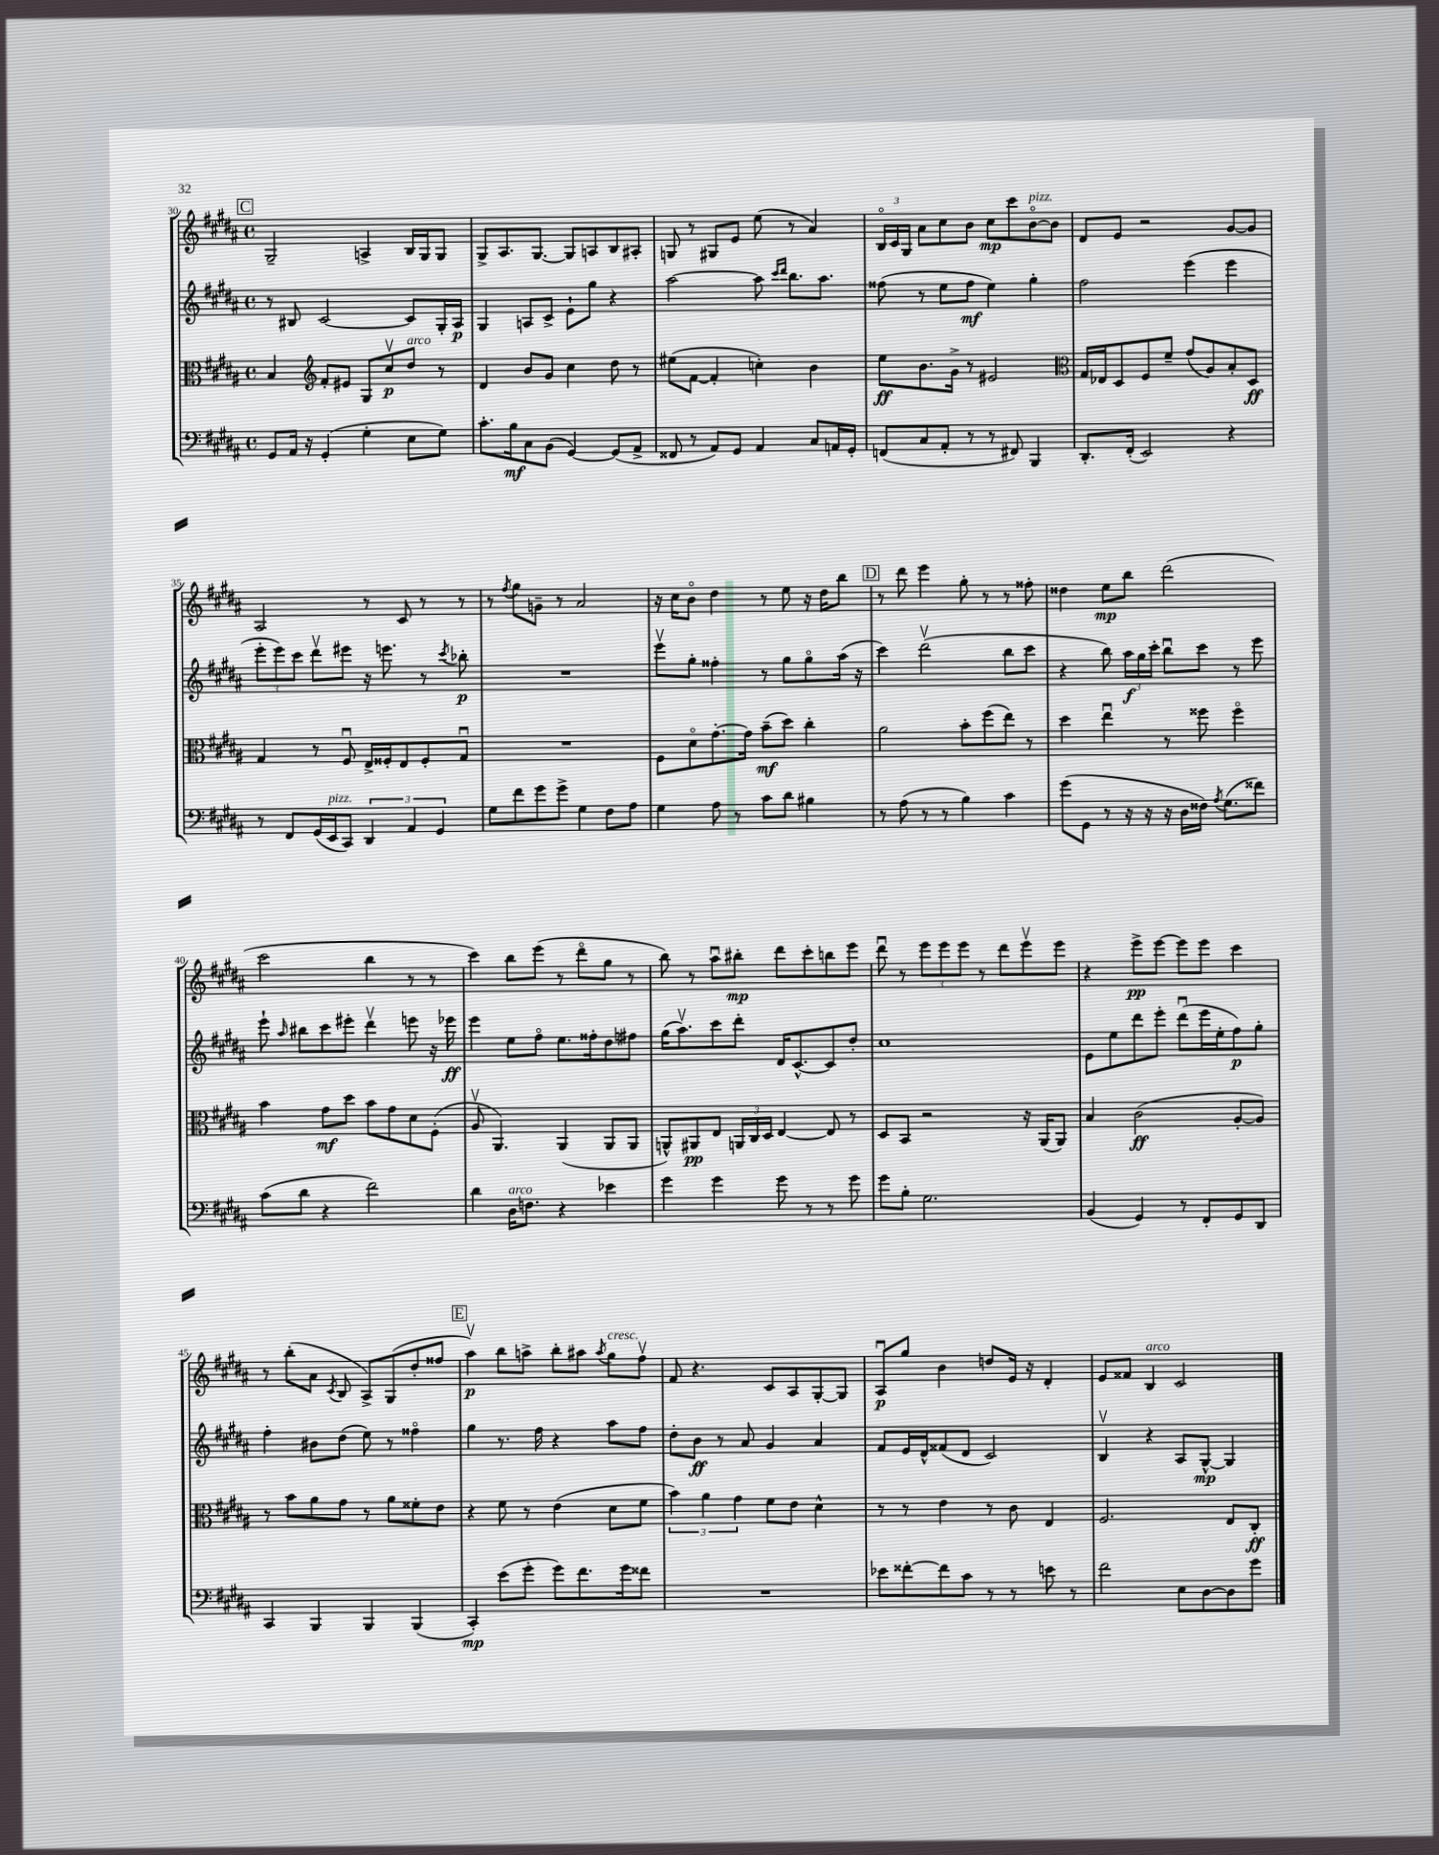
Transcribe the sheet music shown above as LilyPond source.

<<
\new StaffGroup <<
\new Staff = "s0" {
    \clef treble \key b \major \defaultTimeSignature \time 4/4
    \autoBeamOff \mark \markup { \box "C" } gis2-- a4-> b16[ gis16 gis8] |
    gis8[-> ais8. gis8.]~ gis8[ a8 b8 ais8]-. |
    g8 r8 gis8[ e'8] e''8( r8 ais'4) |
    \tuplet 3/2 { b16[\flageolet cis'16 gis16] } ais'8[ cis''8 b'8] cis''8[\mp cis'''8 b'8~\flageolet^\markup { \italic "pizz." } b'8] |
    dis'8[ e'8] r2 gis'8[~ gis'8] |
    ais2 r8 cis'8 r8 r8 |
    r8 \acciaccatura { fis''8 } gis''8[ g'8]-- r8 ais'2 |
    r16 cis''16[ b'8]\flageolet dis''4 r8 e''8 r16 dis''16[ b''8] |
    \mark \markup { \box "D" } r8 dis'''8 e'''4 gis''8-. r8 r8 fisis''8-. |
    disis''4 e''8[\mp b''8] dis'''2( |
    cis'''2 b''4 r8 r8 |
    cis'''4) b''8[ e'''8]( r8 dis'''8[\flageolet gis''8] r8 |
    b''8) r8 ais''8[\downbow bis''8]-.\mp dis'''8[ cis'''8-. b''8 e'''8] |
    dis'''8\downbow r8 \tuplet 3/2 { e'''8[ e'''8 e'''8] } r8 dis'''8[ e'''8\upbow e'''8] |
    r4 e'''8[->\pp e'''8]~ e'''8[ e'''8] cis'''4 |
    r8 b''8[-.( ais'8] \acciaccatura { cis'8 } b8 ais8[->) gis8( dis''8-. fisis''8] |
    \mark \markup { \box "E" } ais''4\upbow\p) b''8[ a''8]-> b''8[-. ais''8] \acciaccatura { ais''8 } gis''8[^\markup { \italic "cresc." } fis''8]\upbow |
    fis'8 r4. cis'8[ ais8 gis8~-. gis8] |
    ais8[\downbow\p gis''8] b'4 d''8[ e'16] r16 dis'4-. |
    e'8[ fisis'8] b4^\markup { \italic "arco" } cis'2 \bar "|." |
}
\new Staff = "s1" {
    \clef treble \key b \major \defaultTimeSignature \time 4/4
    \autoBeamOff \mark \markup { \box "C" } r8 bis8 cis'2~ cis'8[ gis16-. ais16]\p |
    gis4 a8[ cis'8]-> e'8[-! gis''8] r4 |
    ais''2~ ais''8 \grace { cis'''16[ dis'''16] } b''8.[ ais''8.] |
    fisis''8( r8 e''8[ fisis''8]\mf e''4) gis''4-. |
    fis''2 e'''4( e'''4 |
    \tuplet 3/2 { e'''8[-. e'''8) cis'''8] } dis'''8[\upbow eis'''8] r16 e'''8. r8 \acciaccatura { cis'''8 } bes''8-.\p |
    R1 |
    e'''8[\upbow gis''8]-. fisis''4-. r8 gis''8[ gis''8\flageolet ais''16]( r16 |
    \mark \markup { \box "D" } cis'''4) dis'''2\upbow( b''8[ cis'''8] |
    r4 b''8) \tuplet 3/2 { ais''16[\f gis''16 cis'''16]-. } b''8[\downbow cis'''8] r8 e'''8 |
    e'''8-! \grace { ais''16 } bis''8[ cis'''8 eis'''8]-. dis'''4\upbow e'''8 r16 ees'''16\ff |
    e'''4 e''8[ fis''8]\flageolet e''8.[ fisis''16-. dis''8 fis''8] |
    gis''16[( ais''8.\upbow) cis'''8 dis'''8]-. dis'16[ cis'8.~-^ cis'8 dis''8]-. |
    cis''1 |
    e'8[ e''8 dis'''8 e'''8]-. dis'''8[\downbow( e'''16 e''16-. fis''8\p) gis''8]-. |
    fis''4-. bis'8[ dis''8]( e''8) r8 fisis''4\flageolet |
    \mark \markup { \box "E" } gis''4 r8. fis''16 r4 ais''8[ fis''8] |
    dis''8[-. b'8]\ff r8 ais'8 gis'4 ais'4 |
    fis'8[ e'16 dis'16-^ fisis'8( dis'8] cis'2) |
    b4\upbow r4 ais8[ gis8]~-^\mp gis4 \bar "|." |
}
\new Staff = "s2" {
    \clef alto \key b \major \defaultTimeSignature \time 4/4
    \autoBeamOff \mark \markup { \box "C" } b4 \clef treble fis'8[-. eis'8] gis8[ cis''8\upbow\p dis''8]^\markup { \italic "arco" } r8 |
    dis'4 b'8[ gis'8] cis''4 dis''8 r8 |
    eis''8[( fis'8]~ fis'4-. c''4-.) b'4 |
    e''8[\ff b'8. gis'16]-> r8 eis'2 |
    \clef alto gis16[ ees16 dis8 fis8 fis'8]-- gis'8[( ais8) b8-. dis8]\ff |
    gis4 r8 fis8\downbow e16[-> fisis16-. e8 fisis8-. gis8]\downbow |
    R1 |
    fis8[ dis'8\flageolet gis'8.~-. gis'16] b'8[--\mf( dis''8]) cis''4-. |
    \mark \markup { \box "D" } ais'2 b'8[-. fis''8( e''8]) r8 |
    dis''4 e''4\downbow r8 fisis''8 fisis''4\flageolet |
    b'4 gis'8[\mf dis''8] b'8[ gis'8 dis'8 fis8]-.( |
    ais8\upbow ais,4.) ais,4( ais,8[ ais,8] |
    a,8[-^) ais,8\pp e8] \tuplet 3/2 { a,16[ cis16 dis16] } e4~ e8 r8 |
    dis8[ b,8] r2 r16 ais,16[( ais,8]) |
    b4 cis'2\ff( ais8[~-. ais8]) |
    r8 b'8[ ais'8 gis'8] r8 ais'8[ fisis'8-. e'8] |
    \mark \markup { \box "E" } r4 fis'8 r8 e'4( dis'8[ fis'8] |
    \tuplet 3/2 { b'4) ais'4 gis'4 } fis'8[ e'8] dis'4-^ |
    r8 r8 e'4 r8 cis'8 e4 |
    fis2. e8[ cis8]-.\ff \bar "|." |
}
\new Staff = "s3" {
    \clef bass \key b \major \defaultTimeSignature \time 4/4
    \autoBeamOff \mark \markup { \box "C" } gis,8[ ais,16] r16 gis,4-.( gis4-. e8[ gis8]) |
    cis'8.[-. b16\mf cis8 b,8]( gis,4~) gis,8[( ais,8]-> |
    fisis,8 r8 ais,8[) gis,8] ais,4 cis8[ a,16 gis,16]-. |
    f,8[( cis8 ais,8]-. r8 r8 fis,8) b,,4 |
    dis,8.[-. fis,16]-.( e,2) r4 |
    r8 fis,8[ gis,16( e,16^\markup { \italic "pizz." } cis,8]) \tuplet 3/2 { dis,4 ais,4 gis,4 } |
    gis8[ fis'8 gis'8 gis'8]-> gis4 fis8[ ais8] |
    gis4 ais8 r8 cis'8[ dis'8] bis4 |
    \mark \markup { \box "D" } r8 ais8( r8 r8 b4) cis'4 |
    gis'8[( gis,8] r8 r16 r16 r16 dis16[ fisis16]) \acciaccatura { ais8 } gis8.[( fisis'8]) |
    cis'8[( dis'8] r4 fis'2) |
    dis'4 dis16[^\markup { \italic "arco" } f8.] r4 ees'4 |
    gis'4 gis'4 gis'8 r8 r8 gis'8 |
    gis'8[ b8]-. gis2. |
    b,4( gis,4) r8 fis,8[-. gis,8 dis,8] |
    cis,4 b,,4 b,,4 b,,4( |
    \mark \markup { \box "E" } cis,4-.\mp) e'8[( gis'8]-. gis'8[) fis'8. gis'16 fisis'8] |
    R1 |
    ees'8[ fisis'8~-. fisis'8 cis'8] r8 r8 e'8 r8 |
    fis'2 e8[ dis8~ dis8 gis'8] \bar "|." |
}
>>
>>
\layout { \context { \Score currentBarNumber = #30 } }
